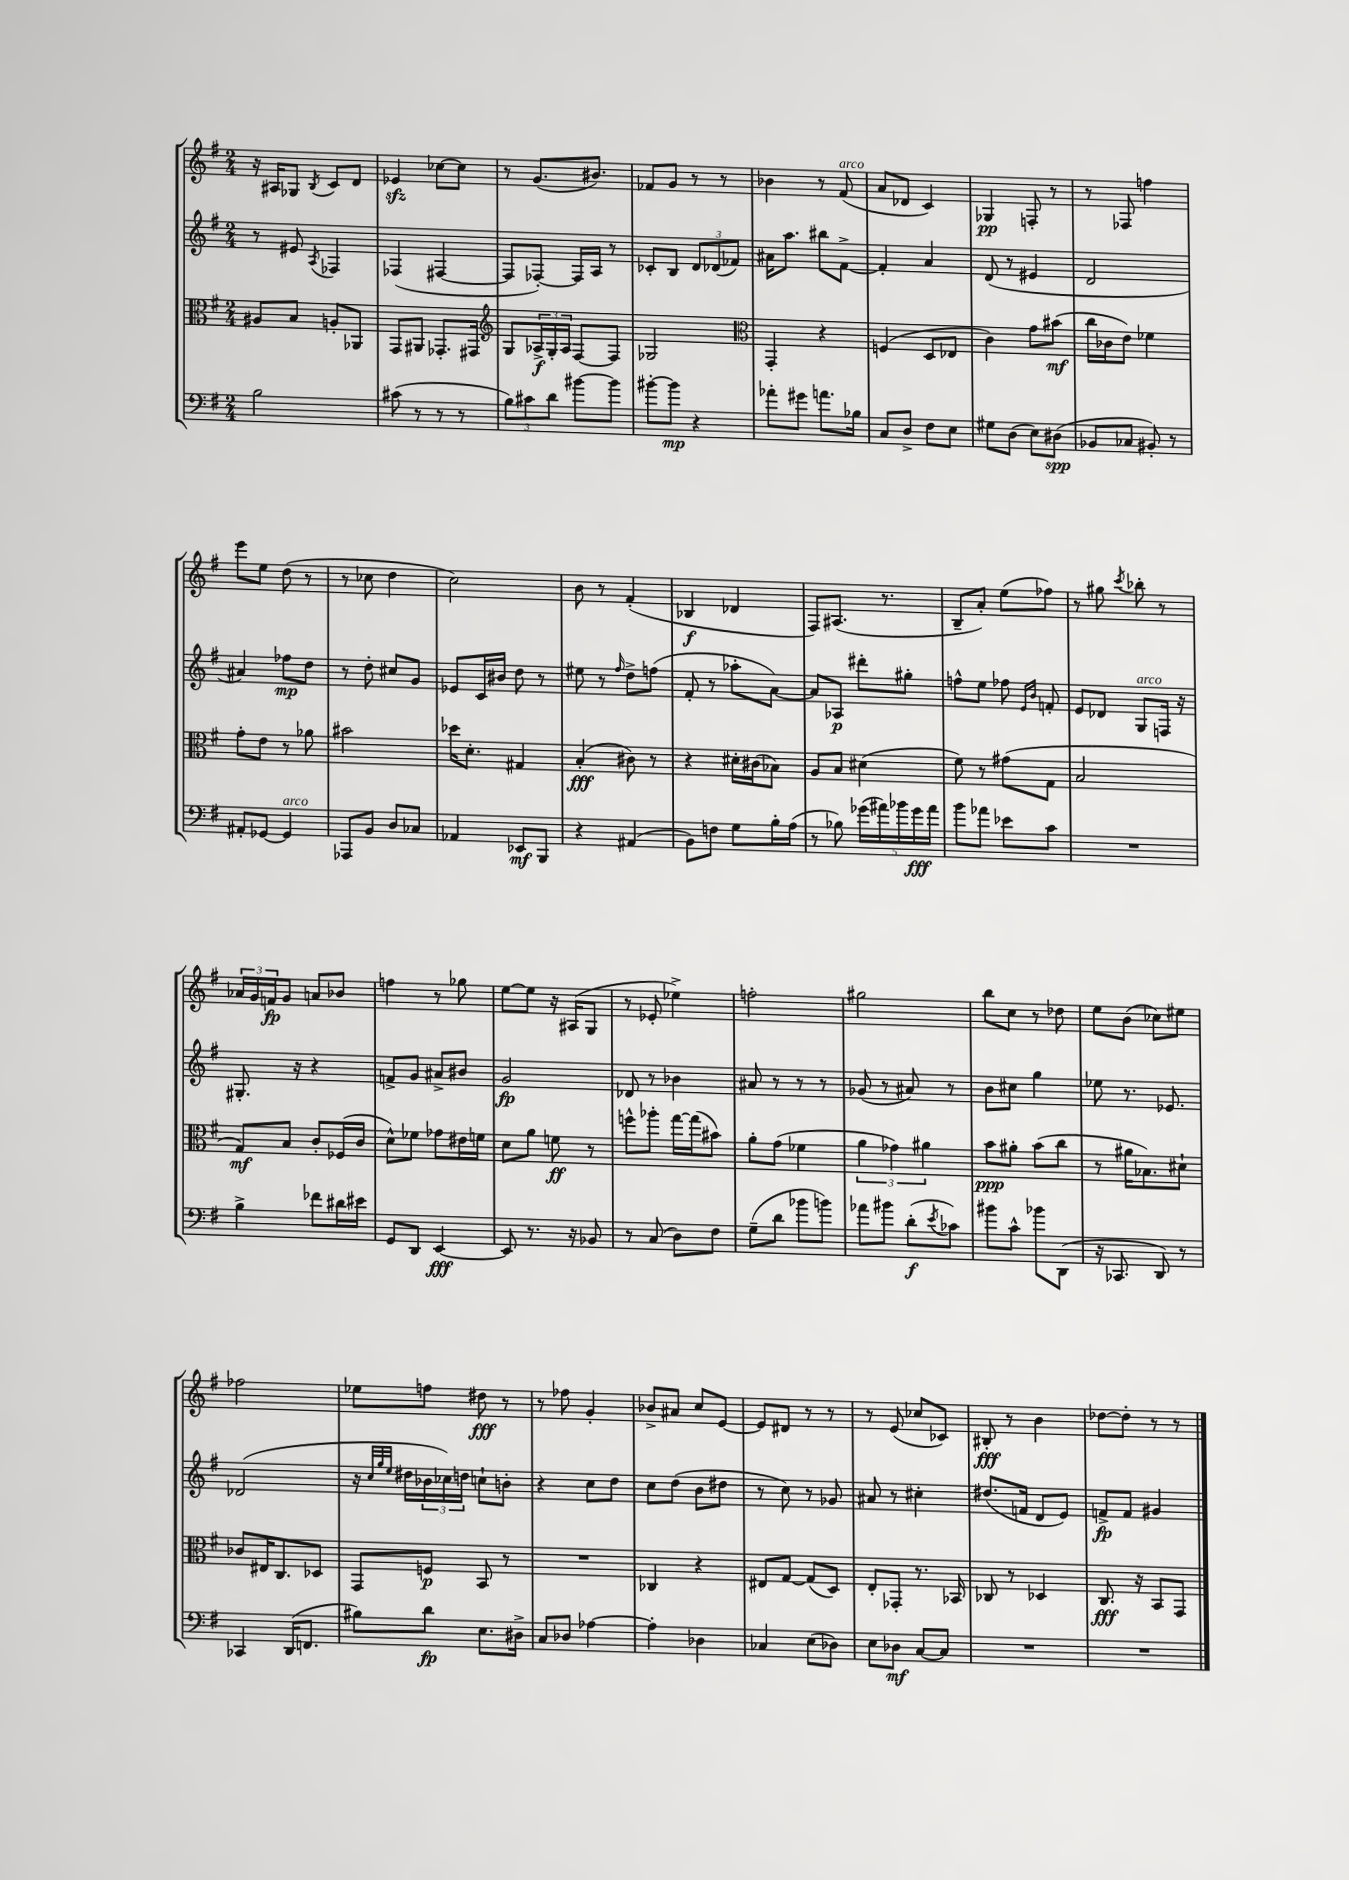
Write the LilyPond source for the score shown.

<<
\new StaffGroup <<
\new Staff = "s0" {
    \clef treble \key g \major \numericTimeSignature \time 2/4
    r16 ais16 ges8 \acciaccatura { b8 } c'8 d'8 |
    ees'4\sfz ces''8~ ces''8 |
    r8 g'8.( bis'8.) |
    fes'8 g'8 r8 r8 |
    bes'4 r8 fis'8^\markup { \italic "arco" }( |
    a'8 des'8 c'4) |
    ges4\pp f8-. r8 |
    r8 fes8 f''4 |
    e'''8 e''8 d''8( r8 |
    r8 ces''8 d''4 |
    c''2) |
    b'8 r8 fis'4-.( |
    bes4\f des'4 |
    fis8) ais8.( r8. |
    b8-- a'8-.) e''8( fes''8) |
    r8 gis''8 \acciaccatura { c'''8 } bes''8-. r8 |
    \tuplet 3/2 { aes'16 g'16 f'16\fp } g'8 a'8 bes'8 |
    f''4 r8 ges''8 |
    e''8~ e''8 r16 ais16( g8 |
    r8 ees'8-. ees''4->) |
    f''2-. |
    gis''2 |
    b''8 c''8 r8 des''8 |
    e''8 b'8( ces''8) eis''8 |
    fes''2 |
    ees''8 f''8 dis''8\fff r8 |
    r8 fes''8 g'4-. |
    bes'8-> ais'8 c''8 e'8~ |
    e'8 dis'8 r8 r8 |
    r8 e'8( ces''8 ces'8) |
    bis8-.\fff r8 b'4 |
    des''8~ des''8-. r8 r8 \bar "|." |
}
\new Staff = "s1" {
    \clef treble \key g \major \numericTimeSignature \time 2/4
    r8 eis'8 \acciaccatura { a8 } fes4 |
    fes4( fis4~ |
    fis8 fes8~-.) fes16 a16 r8 |
    ces'8-. b8 \tuplet 3/2 { d'8 des'8( fes'8) } |
    ais'16 a''8. bis''8 fis'8~-> |
    fis'4-. a'4 |
    d'8( r8 eis'4 |
    d'2 |
    ais'4) fes''8\mp d''8 |
    r8 d''8-. cis''8 g'8 |
    ees'8 c'16 bis'16 d''8 r8 |
    eis''8 r8 \grace { fis''16 } d''8-> f''8( |
    fis'8-. r8 aes''8-. a'8~) |
    a'8 aes8\p dis'''8-. gis''8-. |
    f''8-^ e''8 fes''8 \grace { e'16 b'16 } f'8-. |
    e'8 des'8 g8^\markup { \italic "arco" } f16 r16 |
    gis8.-. r16 r4 |
    f'8-> g'8 ais'8-> bis'8 |
    g'2\fp |
    des'8 r8 bes'4 |
    ais'8 r8 r8 r8 |
    ges'8( r8 ais'8) r8 |
    b'8 cis''8 g''4 |
    ees''8 r8. ees'8. |
    des'2( |
    r16 \grace { c''32 g''32 e''32 } dis''16 \tuplet 3/2 { bes'16 ces''16) d''16 } c''8-! b'8-. |
    r4 c''8 d''8 |
    c''8 d''8( b'8 dis''8 |
    r8 c''8) r8 ges'8 |
    ais'8 r8 cis''4-. |
    dis''8.( f'16 d'8 e'8) |
    f'8->\fp f'8 gis'4 \bar "|." |
}
\new Staff = "s2" {
    \clef alto \key g \major \numericTimeSignature \time 2/4
    ais8 b8 a8-. aes,8 |
    g,8 ais,8 ges,8.-. gis,16 |
    \clef treble g8 \tuplet 3/2 { aes16->\f g16-. aes16 } fis8~ fis8 |
    ges2 |
    \clef alto g,4-. r4 |
    f4( d8 ees8 |
    c'4) g'8 bis'8\mf( |
    c''16 ces'16 e'8) fes'4 |
    g'8-. e'8 r8 aes'8 |
    bis'2 |
    des''16 d'8.-. gis4 |
    b4-.\fff( cis'8) r8 |
    r4 dis'16-. cis'16( bes8) |
    a8 b8 dis'4( |
    fis'8) r8 gis'8( g8 |
    b2 |
    g8\mf) b8 c'8-. fes16( c'16 |
    d'8-^) fes'8 ges'8 eis'16 f'16 |
    d'8 a'8 f'8\ff r8 |
    f''8-^ aes''8-. g''16~ g''16( bis'8) |
    a'8-. g'8( fes'4 |
    \tuplet 3/2 { a'4 ges'4) ais'4 } |
    b'8\ppp ais'8-. b'8( c''8 |
    r8 ais'16 bes8.) dis'8-! |
    ces'8 eis16 c8. des8 |
    g,8 f8\p b,8 r8 |
    R2 |
    ces4 r4 |
    eis8 g8~ g8( d8) |
    e8-. ges,8-. r8. bes,16 |
    ces8 r8 des4 |
    c8.\fff r16 b,8 g,8 \bar "|." |
}
\new Staff = "s3" {
    \clef bass \key g \major \numericTimeSignature \time 2/4
    b2 |
    cis'8( r8 r8 r8 |
    \tuplet 3/2 { b8) cis'8 d'8 } bis'8~ bis'8 |
    bis'8~-. bis'8\mp r4 |
    aes'8-. gis'8 a'8. bes16 |
    c8 d8-> fis8 e8 |
    gis8 d8( e8) dis8\spp( |
    bes,8 ces8 bis,8-.) r8 |
    ais,8-. ges,8~ ges,4^\markup { \italic "arco" } |
    aes,,8 b,8 d8 ces8 |
    aes,4 ees,8\mf b,,8 |
    r4 ais,4( |
    b,8) f8 g8 b16-. a16( |
    r8 bes8) \tuplet 5/4 { ges'16( ais'16) bes'16 ges'16\fff ais'16 } |
    b'8 aes'8 ees'8 c'8 |
    R2 |
    b4-> fes'8 dis'16 eis'16 |
    g,8 d,8 e,4~\fff |
    e,8 r8. r16 bes,8 |
    r8 c8( d8) fis8 |
    g8--( d'8 bes'8 b'8) |
    aes'8 bis'8 d'8-.\f( \acciaccatura { e'8 } ces'8) |
    bis'8 c'8-^ bes'8 d,8( |
    r16 ces,8. d,8) r8 |
    ces,4 d,16( f,8. |
    bis8) d'8\fp e8. dis16-> |
    c8 des8 aes4~ |
    aes4-. des4 |
    ces4 e8( des8) |
    e8 des8\mf c8~ c8 |
    R2 |
    R2 \bar "|." |
}
>>
>>
\layout { \context { \Score \remove "Bar_number_engraver" } }
